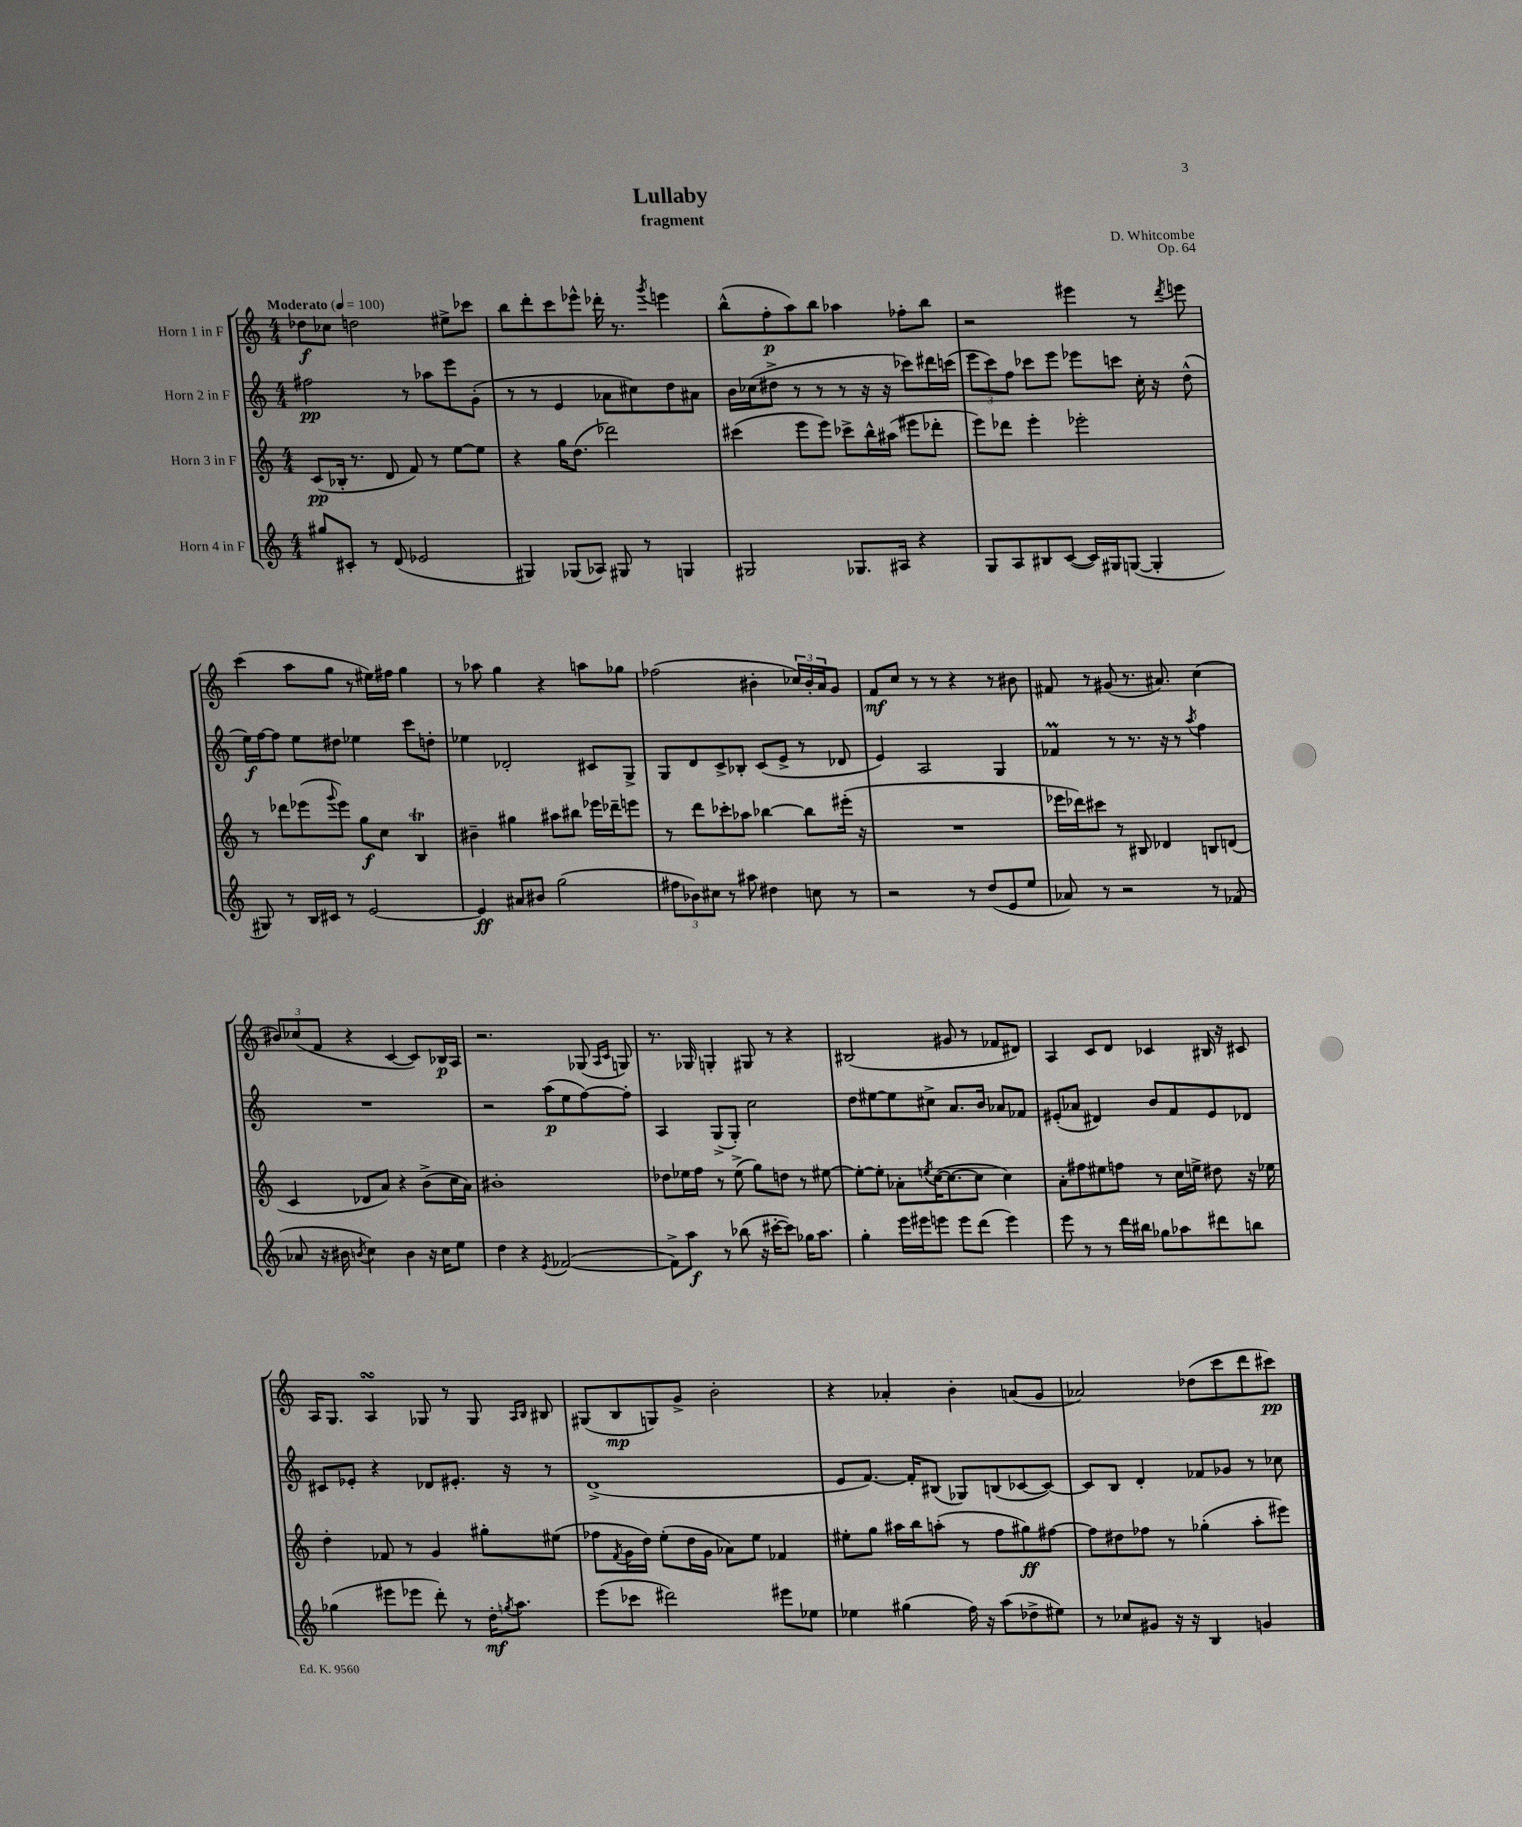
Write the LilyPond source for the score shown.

\header { title = "Lullaby" composer = "D. Whitcombe" subtitle = "fragment" opus = "Op. 64" }
<<
\new StaffGroup <<
\new Staff = "s0" \with { instrumentName = "Horn 1 in F" } {
    \clef treble \key c \major \numericTimeSignature \time 4/4 \tempo "Moderato" 4 = 100
    des''8\f ces''8 d''2 eis''8-> ces'''8 |
    b''8 d'''8-. c'''8 ees'''8-^ des'''16-. r8. \acciaccatura { g'''8 } e'''4 |
    b''8-^( f''8-.\p a''8) b''8 aes''4 fes''8-. b''8 |
    r2 eis'''4 r8 \acciaccatura { d'''8 } e'''8 |
    c'''4( a''8 g''8 r8 eis''16) fis''16 g''4 |
    r8 aes''8 g''4 r4 a''8 ges''8 |
    fes''2( bis'4-. \tuplet 3/2 { ces''16) bis'16-. a'16 } g'8 |
    f'8\mf c''8 r8 r8 r4 r8 bis'8 |
    fis'8 r8 gis'8( r8. ais'8.) c''4( |
    \tuplet 3/2 { bis'8) ces''8( f'8 } r4 c'4~ c'8) bes16\p a16 |
    r2. ges8( \grace { a16 c'16 } g8) |
    r8. ges16 g4-. gis8 r8 r4 |
    bis2( gis'8 r8 fes'8 dis'8) |
    a4 c'8 d'8 ces'4 bis16 r16 cis'8 |
    a16 g8. a4\turn ges8 r8 ges8 \grace { a16 b16 } bis8 |
    gis8( b8\mp g8) g'8-> b'2-. |
    r4 aes'4-. b'4-. a'8( g'8 |
    aes'2) des''8( c'''8 d'''8 cis'''8\pp) \bar "|." |
}
\new Staff = "s1" \with { instrumentName = "Horn 2 in F" } {
    \clef treble \key c \major \numericTimeSignature \time 4/4
    fis''2\pp r8 aes''8 e'''8 g'8-.( |
    r8 r8 e'4 aes'8 cis''8) d''8 ais'8 |
    b'16 ces''16( dis''8-> r8 r8 r8 r16 r16 ces'''8) dis'''16 c'''16( |
    \tuplet 3/2 { e'''8 c'''8) f''8 } ces'''8 e'''8 ees'''8 c'''8 c''16-. r16 d''8-^( |
    e''16\f) f''16~ f''8 e''8 dis''8 ees''4 c'''8 d''8-. |
    ees''4 des'2-. cis'8 g8-> |
    g8 d'8 c'8-> bes8-. c'8( e'8-> r8 des'8 |
    e'4) a2 g4 |
    fes'4\prall r8 r8. r16 r8 \acciaccatura { a''8 } f''4 |
    R1 |
    r2 a''8\p( e''8 f''8~) f''8-. |
    a4 g8->( g8-.) c''2 |
    d''8 eis''8~ eis''8 cis''8-> a'8. b'16 aes'8 fes'8 |
    eis'8-.( aes'8 dis'4) b'8 f'8 eis'8 des'8 |
    cis'8 ees'8-. r4 des'8 eis'8.-. r16 r8 |
    d'1->( |
    e'8 f'8.~) f'16-. bis8( ges8) b8( ces'8~ ces'8~) |
    ces'8 b8 d'4-. fes'8 ges'8 r8 ces''8 \bar "|." |
}
\new Staff = "s2" \with { instrumentName = "Horn 3 in F" } {
    \clef treble \key c \major \numericTimeSignature \time 4/4
    c'8\pp( bes16-. r8. d'8 f'8) r8 e''8~ e''8 |
    r4 g''16 d''8.( des'''2) |
    cis'''4( e'''8 e'''8) ces'''8-> b''16-^ ais''16( eis'''8 des'''8-. |
    e'''8) des'''8 e'''4-. ees'''2-. |
    r8 des'''8 ees'''8( \appoggiatura { g'''8 } ees'''8) g''8\f c''8 b4\trill |
    bis'4-- gis''4 ais''8 bis''8 ees'''16 des'''16-- e'''8 |
    r8 d'''8 ces'''8-. aes''8 bes''4~ bes''8 eis'''16-.( r16 |
    R1 |
    ees'''16 des'''16) cis'''8 r8 bis8 des'4 b8 d'8( |
    c'4 des'8 a'8) r4 b'8->( c''16 a'16) |
    bis'1-. |
    des''8 ees''16 f''16 r8 ees''8->( g''8) d''8 r8 eis''8~ |
    eis''8~-. eis''8-. aes'8-. \acciaccatura { e''8 } c''16~( c''8.~ c''8 c''4) |
    a'8-. fis''8 eis''8 f''8 r8 c''16 e''16-> dis''8 r16 ees''16 |
    d''4-. fes'8 r8 g'4 gis''8-. eis''8( |
    fes''8 \acciaccatura { f'8 } g'16 d''16) e''8-.( d''16 g'16 aes'8) e''8 fes'4 |
    eis''8-. g''8 ais''16 b''16 a''8-.( r8 f''8 gis''8\ff) fis''8~ |
    fis''8 dis''8 fes''8 r8 ges''4-.( a''8-. eis'''8) \bar "|." |
}
\new Staff = "s3" \with { instrumentName = "Horn 4 in F" } {
    \clef treble \key c \major \numericTimeSignature \time 4/4
    gis''8 cis'8-. r8 d'8( ees'2 |
    gis4) ges8( aes8) gis8 r8 g4 |
    gis2 ges8. ais16 r4 |
    g8 a8 bis8 c'8~( c'16) gis16 g8~( g4-. |
    gis8) r8 b16 cis'16 r8 e'2~ |
    e'4\ff ais'8 bis'8 g''2( |
    \tuplet 3/2 { fis''8 bes'8) cis''8 } r8 ais''8 dis''4 c''8 r8 |
    r2 r8 d''8( e'8 e''8 |
    aes'8) r8 r2 r8 fes'8( |
    aes'8 r16 bis'16 \acciaccatura { b'8 } c''4) b'4 r16 c''16 e''8 |
    d''4 r4 \acciaccatura { e'8 } fes'2~( |
    fes'8->) a''8\f r8 bes''8( r16 cis'''16~-. cis'''8) ges''16 a''8. |
    g''4-. e'''16 eis'''16 e'''8 e'''8 d'''8( e'''4) |
    e'''8 r8 r8 d'''16 bis''16 ges''8 aes''8 dis'''8 b''8 |
    ges''4( eis'''8 ees'''8 d'''8-.) r8 d''16-.\mf \acciaccatura { g''8 } a''8. |
    e'''8( ces'''8 dis'''2) eis'''8 ees''8 |
    ees''4 gis''4( f''16) r16 a''8( des''8-> eis''8) |
    r8 ces''8 gis'8 r16 r16 b4 g'4 \bar "|." |
}
>>
>>
\layout { \context { \Score \remove "Bar_number_engraver" } }
